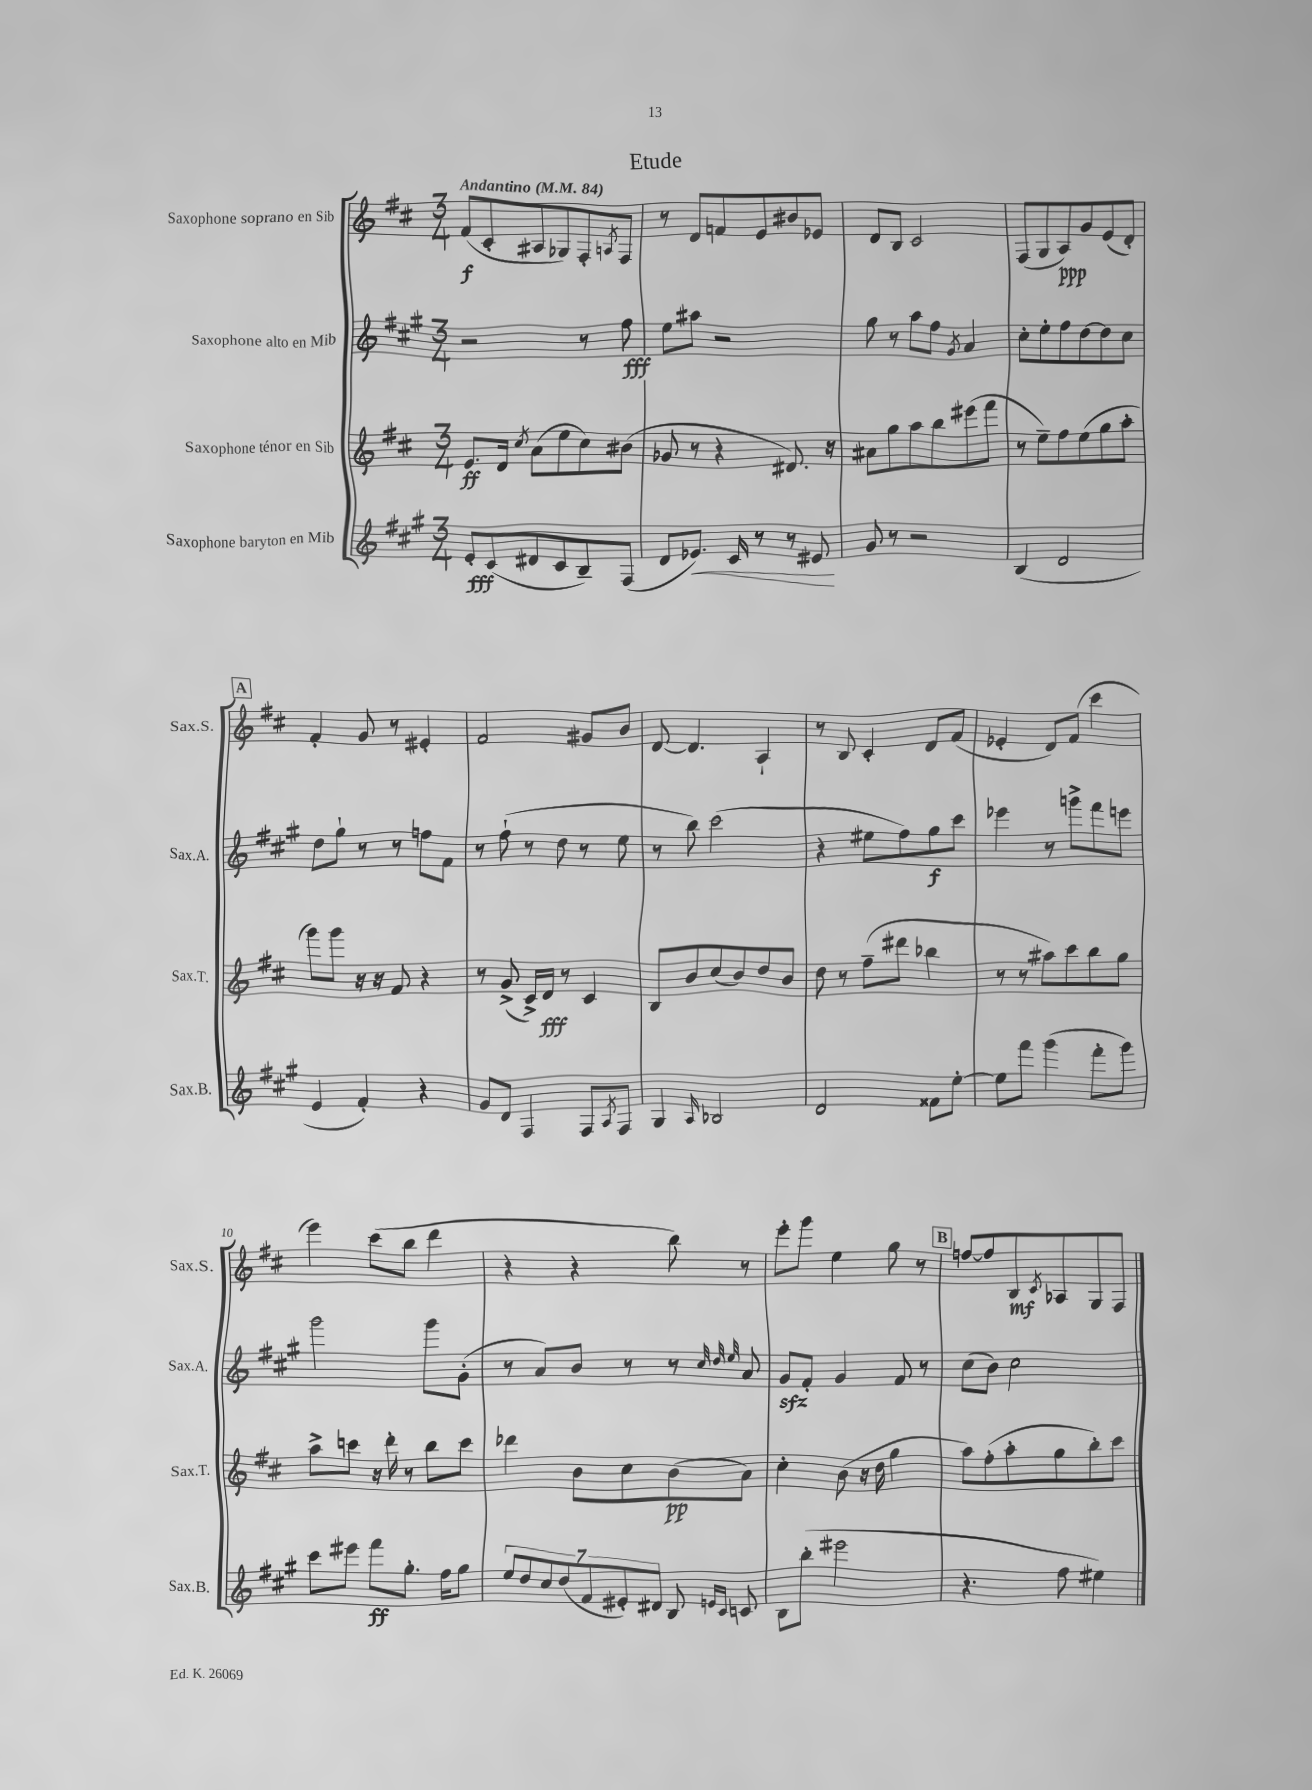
\header { title = "Etude" }
<<
\new StaffGroup <<
\new Staff = "s0" \with { instrumentName = "Saxophone soprano en Sib" shortInstrumentName = "Sax.S." } {
    \clef treble \key d \major \numericTimeSignature \time 3/4 \tempo "Andantino" 4 = 84
    fis'8\f( cis'8-. ais8 ges8) fis8-. \acciaccatura { a8 } fis8 |
    r8 d'8 f'8 e'8 bis'8 ees'8 |
    d'8 b8 cis'2 |
    fis8( g8 a8\ppp) g'8 e'8( d'8-.) |
    \mark \markup { \box "A" } fis'4-. g'8 r8 eis'4-. |
    fis'2 gis'8 b'8 |
    d'8~ d'4. a4-! |
    r8 b8 cis'4-. d'8 fis'8( |
    ees'4-. d'8) fis'8( cis'''4 |
    e'''4) cis'''8( b''8 d'''4 |
    r4 r4 b''8) r8 |
    e'''8-. g'''8 e''4 g''8 r8 |
    \mark \markup { \box "B" } f''8~ f''8 b8\mf \acciaccatura { cis'8 } aes8 g8 fis8 \bar "|." |
}
\new Staff = "s1" \with { instrumentName = "Saxophone alto en Mib" shortInstrumentName = "Sax.A." } {
    \clef treble \key a \major \numericTimeSignature \time 3/4
    r2 r8 fis''8\fff |
    e''8 ais''8 r2 |
    gis''8 r8 a''8 fis''8 \acciaccatura { gis'8 } a'4 |
    cis''8-. e''8-. fis''8 d''8~ d''8 cis''8 |
    \mark \markup { \box "A" } d''8 gis''8-! r8 r8 f''8 fis'8 |
    r8 fis''8-!( r8 d''8 r8 e''8 |
    r8 b''8) cis'''2( |
    r4 eis''8 fis''8) gis''8\f cis'''8 |
    ees'''4 r8 g'''8-> fis'''8 e'''8 |
    gis'''2 gis'''8 gis'8-.( |
    r8 a'8) b'8 r8 r8 \grace { cis''32 d''32 e''32 } a'8 |
    gis'8\sfz fis'8-. gis'4 fis'8 r8 |
    \mark \markup { \box "B" } cis''8( b'8) cis''2 \bar "|." |
}
\new Staff = "s2" \with { instrumentName = "Saxophone ténor en Sib" shortInstrumentName = "Sax.T." } {
    \clef treble \key d \major \numericTimeSignature \time 3/4
    e'8.\ff d'16 \acciaccatura { cis''8 } a'8( e''8 cis''8) bis'8( |
    ges'8 r8 r4 dis'8.) r16 |
    ais'8 g''8 a''8 b''8 eis'''8( fis'''8 |
    r8 e''8--) fis''8 e''8( g''8 a''8-. |
    \mark \markup { \box "A" } g'''8) g'''8 r16 r16 fis'8 r4 |
    r8 g'8->( cis'16->) d'16\fff r8 cis'4 |
    b8 b'8 cis''8( b'8) d''8 b'8 |
    d''8 r8 fis''8--( dis'''8 bes''4 |
    r8 r8 ais''8) cis'''8 b''8 g''8 |
    a''8-> c'''8 r16 d'''16-. r8 b''8 c'''8 |
    des'''4 b'8 cis''8 b'8\pp( a'8) |
    cis''4-. b'8( r16 d''16 g''4 |
    \mark \markup { \box "B" } a''8) fis''8-.( a''8-. g''8 b''8-.) cis'''8 \bar "|." |
}
\new Staff = "s3" \with { instrumentName = "Saxophone baryton en Mib" shortInstrumentName = "Sax.B." } {
    \clef treble \key a \major \numericTimeSignature \time 3/4
    e'8-.\fff cis'8( dis'8 cis'8 b8--) fis8( |
    d'8 ees'8.\<) cis'16 r8 r8 eis'8\! |
    gis'8 r8 r2 |
    b4( d'2 |
    \mark \markup { \box "A" } e'4 fis'4-.) r4 |
    gis'8 d'8 fis4 fis8 \acciaccatura { a8 } fis8 |
    gis4 \grace { a16 } bes2 |
    d'2 fisis'8 e''8~-. |
    e''8 fis'''8 gis'''4( fis'''8-. gis'''8) |
    cis'''8 eis'''8 fis'''8\ff gis''8.-. fis''16 gis''8 |
    \tuplet 7/4 { e''8 d''8 cis''8 d''8( fis'8 eis'8-.) dis'8 } b8 \grace { e'16 cis'16 } c'8 |
    b8 b''8-.( eis'''2 |
    \mark \markup { \box "B" } r4. fis''8 eis''4) \bar "|." |
}
>>
>>
